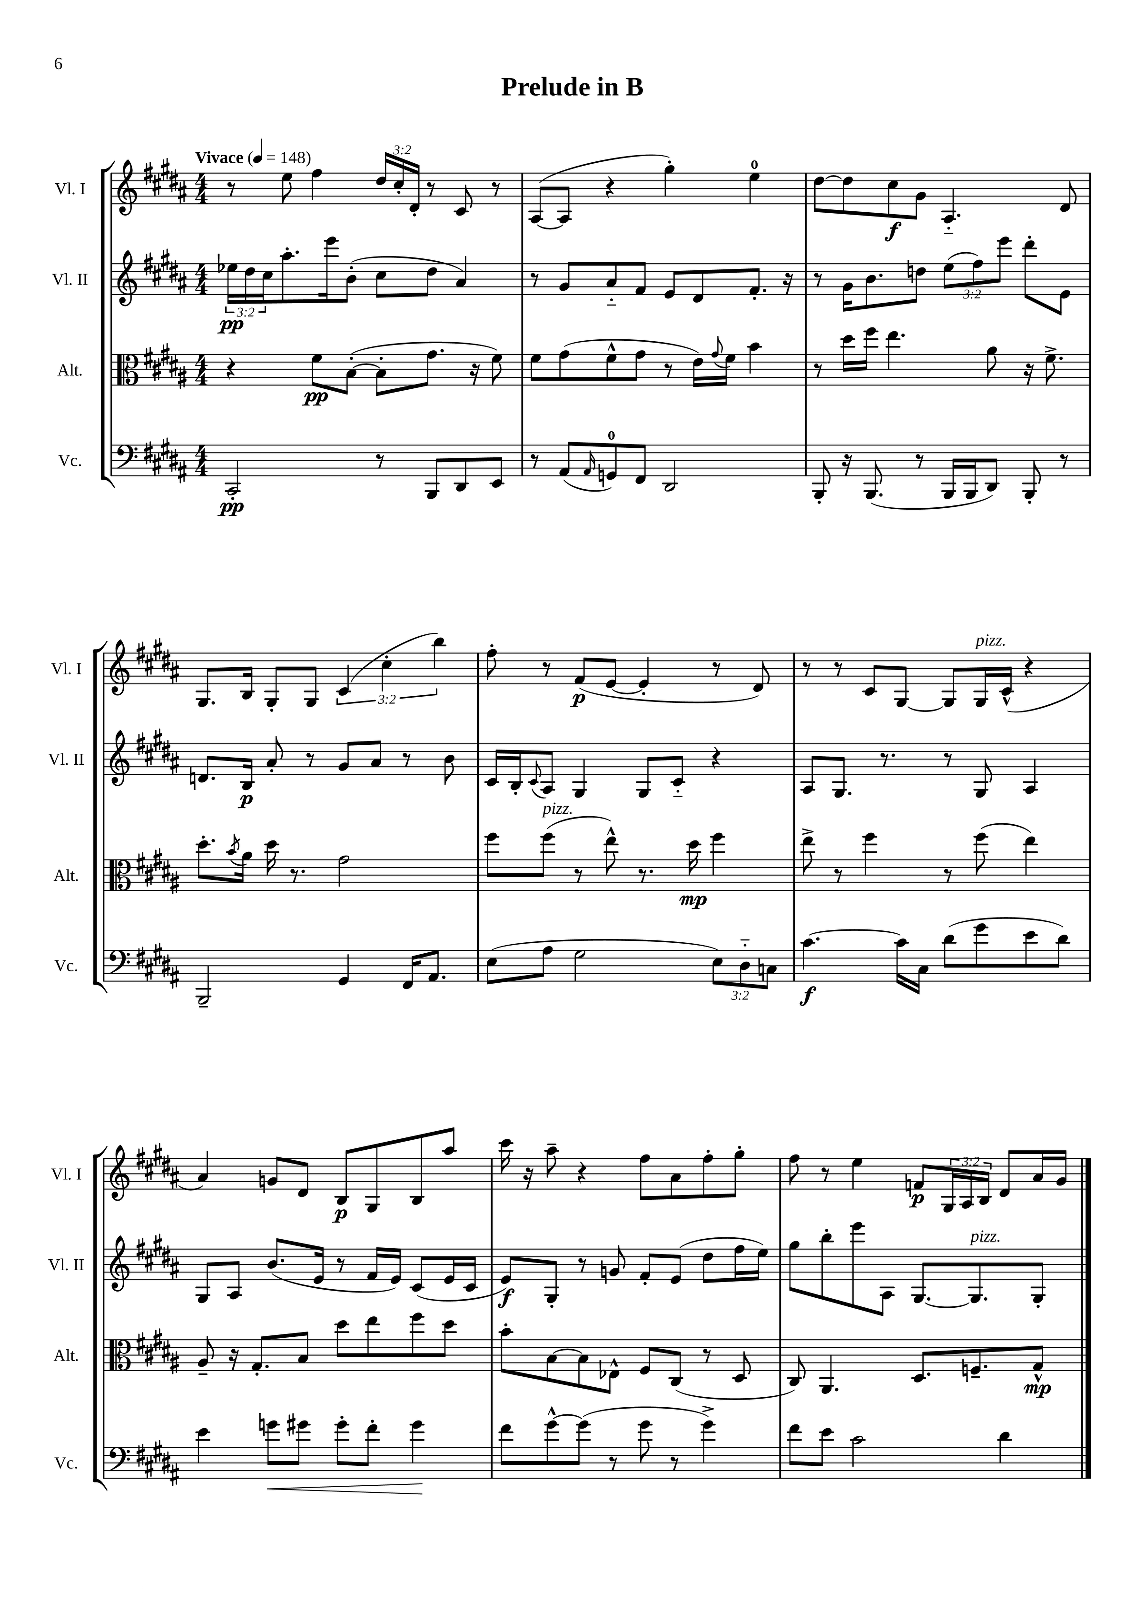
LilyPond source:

\header { title = "Prelude in B" }
<<
\new StaffGroup <<
\new Staff = "s0" \with { instrumentName = "Vl. I" shortInstrumentName = "Vl. I" } {
    \clef treble \key b \major \numericTimeSignature \time 4/4 \override Staff.TupletNumber.text = #tuplet-number::calc-fraction-text \tempo "Vivace" 4 = 148
    r8 e''8 fis''4 \tuplet 3/2 { dis''16 cis''16-. dis'16-. } r8 cis'8 r8 |
    ais8~( ais8 r4 gis''4-.) e''4-0 |
    dis''8~ dis''8 cis''8\f gis'8 ais4.-_ dis'8 |
    gis8. b16 gis8-. gis8 \tuplet 3/2 { cis'4( cis''4-. b''4) } |
    fis''8-. r8 fis'8\p( e'8~ e'4-. r8 dis'8) |
    r8 r8 cis'8 gis8~ gis8 gis16^\markup { \italic "pizz." } cis'16-^( r4 |
    ais'4) g'8 dis'8 b8\p gis8 b8 ais''8 |
    cis'''16 r16 ais''8-- r4 fis''8 ais'8 fis''8-. gis''8-. |
    fis''8 r8 e''4 f'8\p \tuplet 3/2 { gis16 ais16 b16 } dis'8 ais'16 gis'16 \bar "|." |
}
\new Staff = "s1" \with { instrumentName = "Vl. II" shortInstrumentName = "Vl. II" } {
    \clef treble \key b \major \numericTimeSignature \time 4/4 \override Staff.TupletNumber.text = #tuplet-number::calc-fraction-text
    \tuplet 3/2 { ees''16\pp dis''16 cis''16 } ais''8.-. e'''16 b'8-.( cis''8 dis''8 ais'4) |
    r8 gis'8 ais'8-_ fis'8 e'8 dis'8 fis'8.-. r16 |
    r8 gis'16 b'8. d''8 \tuplet 3/2 { e''8( fis''8) e'''8 } dis'''8-. e'8 |
    d'8. b16\p ais'8-. r8 gis'8 ais'8 r8 b'8 |
    cis'16 b16-. \appoggiatura { cis'8 } ais8 gis4 gis8 cis'8-_ r4 |
    ais8 gis8. r8. r8 gis8 ais4 |
    gis8 ais8 b'8.( e'16 r8 fis'16 e'16) cis'8( e'16 cis'16 |
    e'8\f) gis8-. r8 g'8 fis'8-. e'8( dis''8 fis''16 e''16) |
    gis''8 b''8-. e'''8 ais8 gis8.~ gis8.^\markup { \italic "pizz." } gis8-. \bar "|." |
}
\new Staff = "s2" \with { instrumentName = "Alt." shortInstrumentName = "Alt." } {
    \clef alto \key b \major \numericTimeSignature \time 4/4
    r4 fis'8\pp b8~-.( b8-. gis'8. r16 fis'8) |
    fis'8 gis'8( fis'8-^ gis'8 r8 e'16) \appoggiatura { gis'8 } fis'16 b'4 |
    r8 dis''16 fis''16 e''4. ais'8 r16 fis'8.-> |
    dis''8.-. \acciaccatura { b'8 } ais'16 dis''16 r8. gis'2 |
    fis''8 fis''8^\markup { \italic "pizz." }( r8 e''8-^) r8. dis''16\mp fis''4 |
    e''8-> r8 fis''4 r8 fis''8( e''4) |
    ais8-- r16 gis8.-. b8 dis''8 e''8 fis''8 dis''8 |
    b'8-. b8~ b8 ees8-^ fis8 cis8( r8 dis8 |
    cis8) ais,4. dis8. f8.-- gis8-^\mp \bar "|." |
}
\new Staff = "s3" \with { instrumentName = "Vc." shortInstrumentName = "Vc." } {
    \clef bass \key b \major \numericTimeSignature \time 4/4 \override Staff.TupletNumber.text = #tuplet-number::calc-fraction-text
    cis,2-.\pp r8 b,,8 dis,8 e,8 |
    r8 ais,8( \grace { ais,16 } g,8-0) fis,8 dis,2 |
    b,,8-. r16 b,,8.( r8 b,,16 b,,16 dis,8) b,,8-. r8 |
    b,,2-- gis,4 fis,16 ais,8. |
    e8( ais8 gis2 \tuplet 3/2 { e8) dis8-_ c8 } |
    cis'4.~\f cis'16 cis16 dis'8( gis'8 e'8 dis'8) |
    e'4 g'8\< gis'8 gis'8-. fis'8-. gis'4\! |
    fis'8 gis'8~-^ gis'8( r8 gis'8 r8 gis'4->) |
    fis'8 e'8 cis'2 dis'4 \bar "|." |
}
>>
>>
\layout { \context { \Score \remove "Bar_number_engraver" } }
